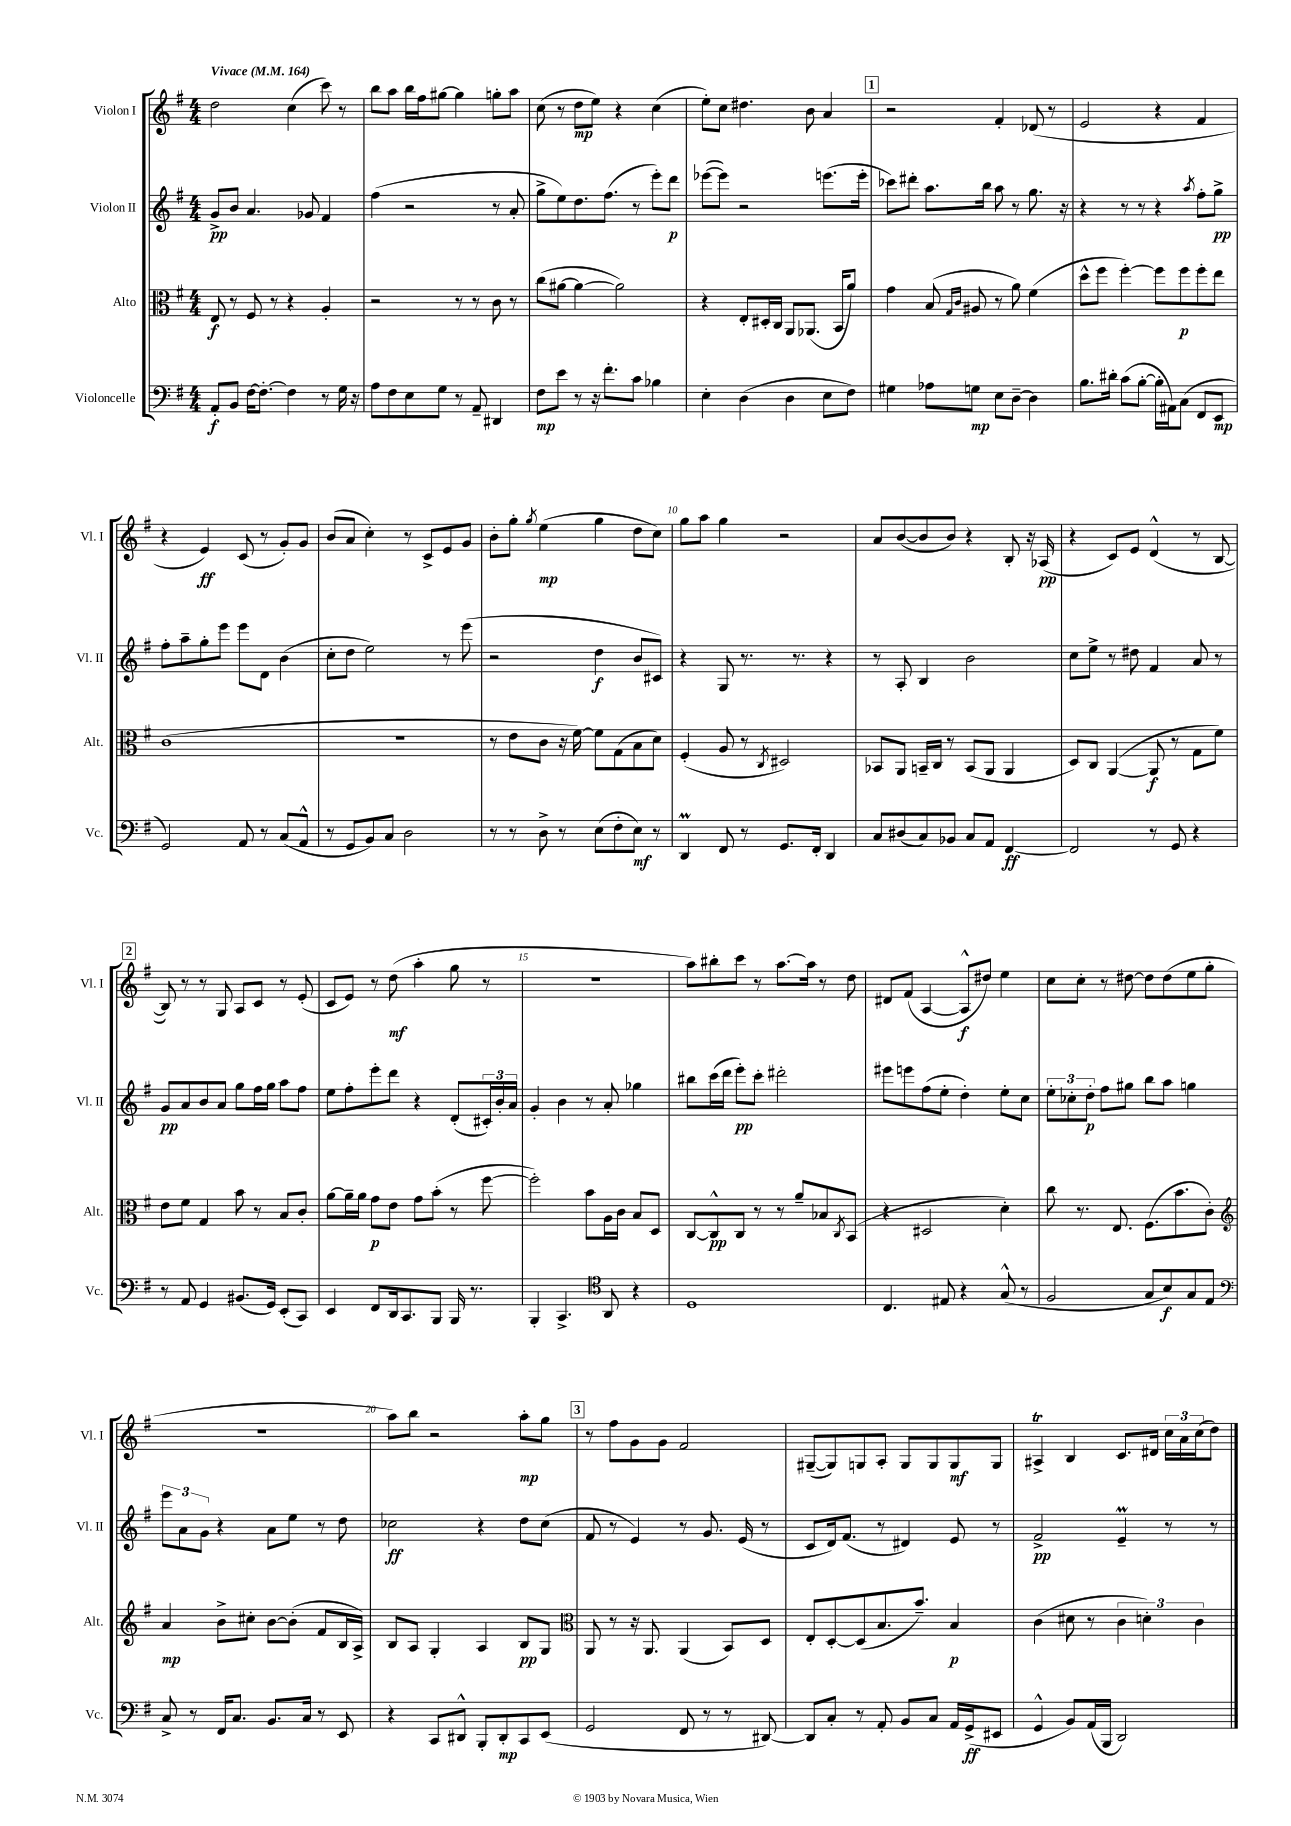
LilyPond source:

<<
\new StaffGroup <<
\new Staff = "s0" \with { instrumentName = "Violon I" shortInstrumentName = "Vl. I" } {
    \clef treble \key g \major \numericTimeSignature \time 4/4 \tempo "Vivace" 4 = 164
    d''2 c''4( c'''8) r8 |
    b''8 a''8 b''16 fis''16 gis''8~ gis''4 g''8-. a''8 |
    c''8( r8 d''8\mp e''8) r4 c''4( |
    e''8-.) c''8 dis''4. b'8 a'4 |
    \mark \markup { \box "1" } r2 fis'4-. des'8( r8 |
    e'2 r4 fis'4 |
    r4 e'4\ff) c'8( r8 g'8-.) g'8 |
    b'8( a'8 c''4-.) r8 c'8-> e'8 g'8 |
    b'8-. g''8-. \acciaccatura { g''8 } e''4\mp( g''4 d''8 c''8) |
    g''8 a''8 g''4 r2 |
    a'8 b'8~( b'8 b'8) r4 b8-. r16 aes16\pp( |
    r4 c'8) e'8 d'4-^( r8 b8~ |
    \mark \markup { \box "2" } b8) r8 r8 g8 a8 c'8 r8 e'8-.( |
    c'8 e'8) r8 d''8\mf( a''4-. g''8 r8 |
    R1 |
    a''8) bis''8-. c'''8 r8 a''8.~ a''16 r8 d''8 |
    dis'8 fis'8( a4~ a8-^\f dis''8) e''4 |
    c''8 c''8-. r8 dis''8~ dis''8 dis''8( e''8 g''8-. |
    r1 |
    a''8) b''8 r2 a''8-.\mp g''8 |
    \mark \markup { \box "3" } r8 fis''8 g'8 g'8 fis'2 |
    gis8~--( gis8) g8 a8-. g8 g8 g8\mf g8 |
    ais4->\trill b4 c'8. dis'16 \tuplet 3/2 { c''16 a'16 c''16( } d''8) \bar "|." |
}
\new Staff = "s1" \with { instrumentName = "Violon II" shortInstrumentName = "Vl. II" } {
    \clef treble \key g \major \numericTimeSignature \time 4/4
    g'8->\pp b'8 a'4. ges'8 fis'4 |
    fis''4( r2 r8 a'8-. |
    g''8-> e''8) d''8. fis''8.( r8 e'''8-.) d'''8\p |
    ees'''8~( ees'''8) r2 e'''8.( e'''16-. |
    \mark \markup { \box "1" } ces'''8) dis'''8-. a''8. b''16 a''8 r8 g''8. r16 |
    r4 r8 r8 r4 \acciaccatura { a''8 } fis''8-. g''8->\pp |
    fis''8-. a''8-- g''8-. e'''8 e'''8 d'8 b'4( |
    c''8-. d''8 e''2) r8 e'''8( |
    r2 d''4\f b'8 cis'8) |
    r4 g8 r8. r8. r4 |
    r8 a8-. b4 b'2 |
    c''8 e''8-> r8 dis''8 fis'4 a'8 r8 |
    \mark \markup { \box "2" } g'8\pp a'8 b'8 a'8 g''8 fis''16 g''16 a''8 fis''8 |
    e''8 fis''8-. e'''8-. d'''8 r4 d'8-.( \tuplet 3/2 { cis'16-.) b'16-. a'16 } |
    g'4-. b'4 r8 a'8-. ges''4 |
    bis''8 c'''16( d'''16 e'''8-.\pp) c'''8-. dis'''2-. |
    eis'''8 e'''8 fis''8( e''8-. d''4-.) e''8-. c''8 |
    \tuplet 3/2 { e''8-. ces''8-. d''8-.\p } fis''8 gis''8 b''8 a''8 g''4 |
    \tuplet 3/2 { e'''8 a'8 g'8 } r4 a'8 e''8 r8 d''8 |
    ces''2\ff r4 d''8 ces''8( |
    \mark \markup { \box "3" } fis'8 r8 e'4) r8 g'8. e'16( r8 |
    c'8 d'16) fis'8.( r8 dis'4) e'8 r8 |
    fis'2->\pp e'4--\prall r8 r8 \bar "|." |
}
\new Staff = "s2" \with { instrumentName = "Alto" shortInstrumentName = "Alt." } {
    \clef alto \key g \major \numericTimeSignature \time 4/4
    e8\f r8 fis8 r8 r4 a4-. |
    r2 r8 r8 c'8 r8 |
    c''8( ais'8~ ais'4~ ais'2) |
    r4 e8-. dis16-. c16 a,8 aes,8.( b,16 a'8) |
    \mark \markup { \box "1" } g'4 b8( \grace { g16 c'16 } ais8 r8 a'8) fis'4( |
    d''8-^ fis''8 fis''4~-.) fis''8 fis''8\p fis''8-. e''8 |
    c'1( |
    R1 |
    r8 e'8 c'8 r16 fis'16~) fis'8 g8( b8 d'8) |
    fis4-.( a8 r8 \acciaccatura { c8 } dis2) |
    bes,8 a,8 b,16-- c16 r8 b,8( a,8 a,4 |
    d8) c8 a,4~( a,8\f r8 g8 fis'8) |
    \mark \markup { \box "2" } e'8 fis'8 g4 b'8 r8 b8 c'8-. |
    a'8~ a'16-- a'16 g'8\p e'8 g'8 b'8-.( r8 fis''8~ |
    fis''2-.) b'8 a16 c'16 b8 d8 |
    c8~ c8-^\pp c8 r8 r8 a'8-- bes8 \acciaccatura { c8 } b,8( |
    r4 dis2 d'4-.) |
    c''8 r8. e8. fis8.( b'8. c'8-.) |
    \clef treble a'4\mp b'8-> cis''8-. b'8~ b'8-.( fis'8 b16 a16->) |
    b8 a8 g4-. a4 b8\pp g8 |
    \mark \markup { \box "3" } \clef alto a,8 r8 r16 a,8. a,4( b,8) d8 |
    e8-. d8~-. d8( b8. b'8.--) b4\p |
    c'4( dis'8 r8 \tuplet 3/2 { c'4 d'4-.) c'4 } \bar "|." |
}
\new Staff = "s3" \with { instrumentName = "Violoncelle" shortInstrumentName = "Vc." } {
    \clef bass \key g \major \numericTimeSignature \time 4/4
    a,8-.\f b,8 fis16~ fis8.~-. fis4 r8 g16 r16 |
    a8 fis8 e8 g8 r8 a,8-- dis,4 |
    fis8\mp e'8 r8 r16 fis'8.-. c'8 bes4 |
    e4-. d4( d4 e8 fis8) |
    \mark \markup { \box "1" } gis4 aes8 g8\mp e8 d8~-- d4 |
    b8. dis'16-. c'8( b8~-. b16-. ais,16) c8( fis,8 e,8\mp |
    g,2) a,8 r8 c8( a,8-^ |
    r8 g,8 b,8) c8 d2 |
    r8 r8 d8-> r8 e8( fis8-. e8\mf) r8 |
    d,4\prall fis,8 r8 g,8. fis,16-. d,4 |
    c8 dis8( c8) bes,8 c8 a,8 fis,4~\ff |
    fis,2 r8 g,8 r4 |
    \mark \markup { \box "2" } r8 a,8 g,4 bis,8.( g,16) e,8-.( c,8) |
    e,4 fis,8 d,16 c,8. b,,8 b,,16 r8. |
    b,,4-. c,4.-> \clef tenor a,8 r4 |
    d1 |
    c4. eis8 r4 g8-^( r8 |
    fis2 g8 b8\f) g8 e8 |
    \clef bass c8-> r8 fis,16 c8. b,8. c16 r8 e,8 |
    r4 c,8 dis,8-^ b,,8-. dis,8-.\mp c,8 e,8( |
    \mark \markup { \box "3" } g,2 fis,8 r8 r8 dis,8~) |
    dis,8 c8-. r8 a,8-. b,8 c8 a,16 g,16->\ff( eis,8 |
    g,4-^ b,8) a,16( b,,16 d,2) \bar "|." |
}
>>
>>
\layout { \context { \Score \override BarNumber.break-visibility = ##(#f #t #t) barNumberVisibility = #(every-nth-bar-number-visible 5) } }
